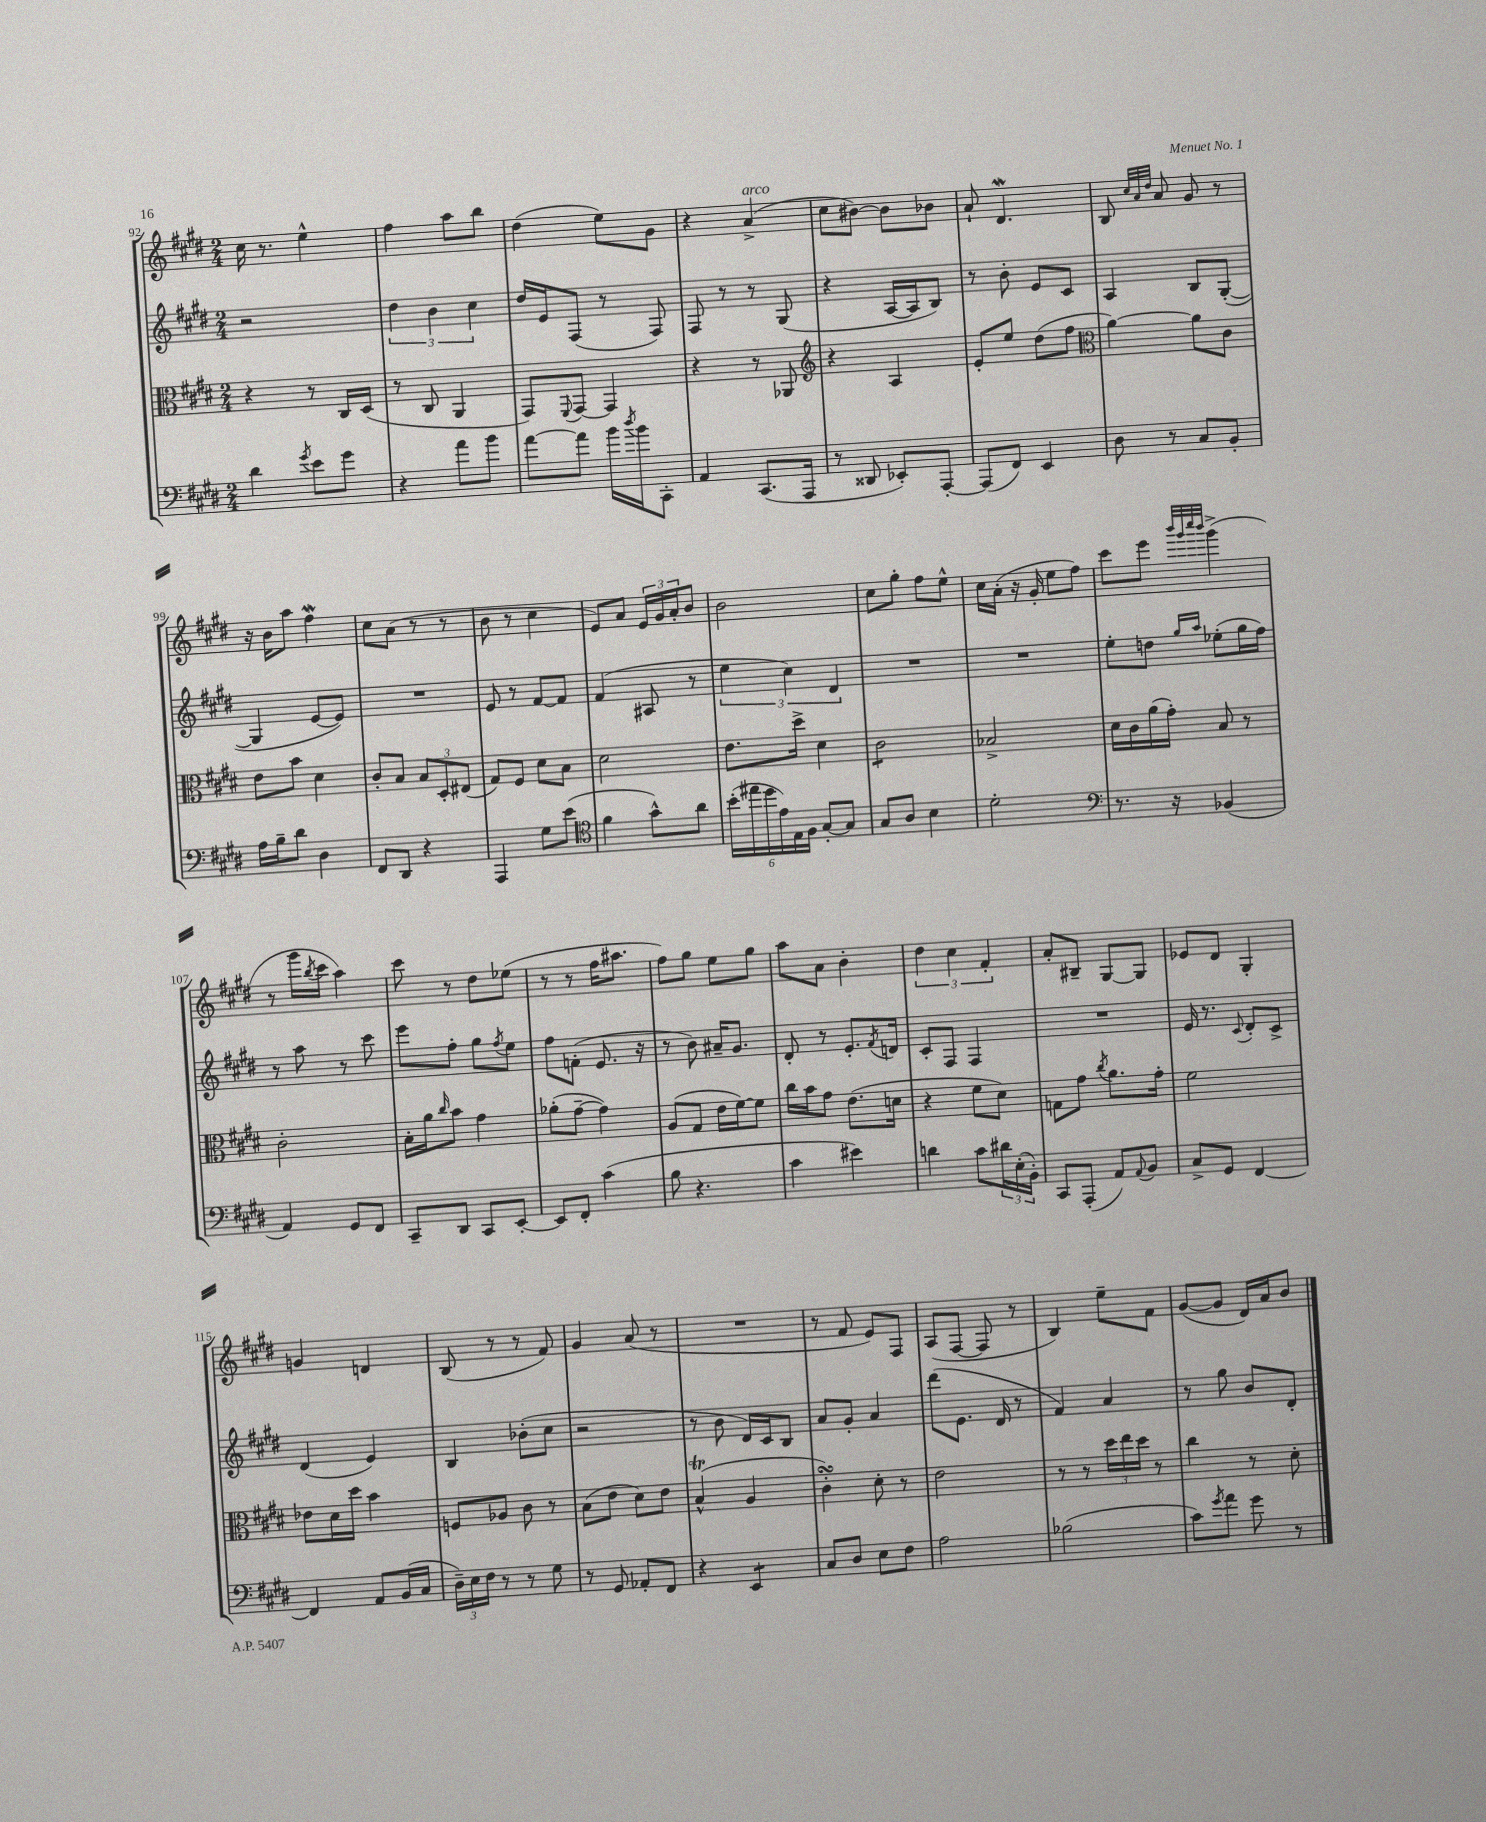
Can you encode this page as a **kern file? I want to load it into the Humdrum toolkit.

**kern	**kern	**kern	**kern
*part4	*part3	*part2	*part1
*staff4	*staff3	*staff2	*staff1
*clefF4	*clefC3	*clefG2	*clefG2
*k[f#c#g#d#]	*k[f#c#g#d#]	*k[f#c#g#d#]	*k[f#c#g#d#]
*M2/4	*M2/4	*M2/4	*M2/4
=92	=92	=92	=92
4d#\	4r	2r	16cc#\
.	.	.	8.r
8qg#/	.	.	.
8e\L	8r	.	4ee^^\
8g#\J	16C#/LL	.	.
.	(16D#/JJ	.	.
=93	=93	=93	=93
4r	8r	6dd#\	4ff#\
.	8C#/	.	.
.	.	6b\	.
8a\L	4AA/	.	8aa\L
.	.	6cc#\	.
8b\J	.	.	8bb\J
=94	=94	=94	=94
[8a\L	8GG#/L)	16dd#/LL	(4dd#\
.	.	16e/J	.
.	8qqFF#/	.	.
8a\J]	[8GG#/J	(8F#/J	.
16b\LL	4GG#/]	8r	8ee\L)
8qdd#/	.	.	.
16b\J	.	.	.
8CC#'\J	.	8F#/)	8g#\J
=95	=95	=95	=95
4AA/	4r	8F#/	4r
.	.	8r	.
!	!	!	!LO:TX:a:i:t=arco
(8.CC#/L	8r	8r	(4a^/
.	8AA-X/	(8G#/	.
16AAA/Jk	.	.	.
=96	=96	=96	=96
*	*clefG2	*	*
8r	4r	4r	8cc#\L
8DD##X/	.	.	[8b#X\J)
8EE-X'/L)	4A/	[16A/LL	8b#\L]
.	.	16A/J]	.
[8AAA'/J	.	8B/J)	8b-X\J
=97	=97	=97	=97
(8AAA/L]	8e'/L	8r	8a`/
8FF#/J)	8ee/J	8b'\	4.d#W/
4EE/	(8dd#\L	8e/L	.
.	8ff#\J	8c#/J	.
=98	=98	=98	=98
*	*clefC3	*	*
8D#\	[4a\)	4A/	8B/
.	.	.	32qqcc#/LLL
.	.	.	32qqa/
.	.	.	32qqdd#/JJJ
8r	.	.	8a/
8C#/L	8a\L]	8B/L	8g#/
8BB'/J	8c#\J	([8G#'/J	8r
!!LO:LB:g=z
=99	=99	=99	=99
16A\LL	8e\L	4G#/]	16r
16B~\J	.	.	16b\KL
8d#\J	8b\J	.	8aa\J
4D#\	4d#\	[8e/L	4ff#W\
.	.	8e/J])	.
=100	=100	=100	=100
8FF#/L	8c#'/L	2r	8cc#\L
8DD#/J	8B/J	.	(8a\J
4r	12B/L	.	8r
.	12D#'/	.	.
.	.	.	8r
.	(12E#X/J	.	.
=101	=101	=101	=101
4AAA/	8G#/L)	8e/	8b\
.	8F#/J	8r	8r
8G#\L	8d#\L	[8f#/L	4cc#\
(8e\J	8B\J	8f#/J]	.
=102	=102	=102	=102
*clefC4	*	*	*
4f#\	2d#\	(4f#/	8e/L)
.	.	.	8a/J
8g#^^\L)	.	8A#X/	24e/LL
.	.	.	24g#/
.	.	.	24a'/J
8a\J	.	8r	8b/J
=103	=103	=103	=103
(24b'\LL	8.e\L	6ee\	2b\
24ee#X\	.	.	.
24dd#\	.	.	.
24e\)	.	.	.
24E\	.	6cc#\)	.
.	16dd#^\Jk	.	.
24F#\JJ	.	.	.
[8G#'/L	4d#\	.	.
.	.	6d#/	.
8G#/J]	.	.	.
=104	=104	=104	=104
*	*tremolo	*	*
8G#/L	8c#\L	2r	8cc#\L
8A/J	8c#\	.	8gg#'\J
4B\	8c#\	.	8ff#\L
.	8c#\J	.	8ee^^\J
*	*Xtremolo	*	*
=105	=105	=105	=105
2d#'\	2B-X^/	2r	16cc#\LL
.	.	.	(16a'\JJ
.	.	.	16r
.	.	.	16g#'/
.	.	.	8ee\L
.	.	.	8ff#\J)
=106	=106	=106	=106
*clefF4	*	*	*
8.r	16d#\LL	8ee'\L	8ccc#\L
.	16c#\	.	.
.	(16a\	8ddn\J	8eee\J
16r	16g#'\JJ)	.	.
.	.	.	32qqbbb/LLL
.	.	.	32qqggg#/
.	.	16qqgg#/LL	32qqcccc#/
.	.	16qqaa/JJ	32qqbbb/JJJ
(4BB-X/	8B/	(8ee-X'\L	(4ggg#^\
.	8r	16gg#\L	.
.	.	16ff#\JJ)	.
!!LO:LB:g=z
=107	=107	=107	=107
4AA/)	2c#'\	8r	8r
.	.	8aa\	16ggg#\LL
.	.	.	8qbb/
.	.	.	16ccc#\JJ
8GG#/L	.	8r	4aa\)
8FF#/J	.	8ccc#\	.
=108	=108	=108	=108
8CC#~/L	16B'\LL	8eee\L	8ccc#\
.	16a\J	.	.
.	16qqcc#/	.	.
8DD#/J	8b\J	8ff#'\J	8r
8CC#/L	4g#\	8gg#\L	8dd#\L
.	.	8qff#/	.
[8EE'/J	.	8ee\J	(8ee-X\J
=109	=109	=109	=109
8EE/L]	(8a-X'\L	8ff#\L	8r
8FF#'/J	[8g#~\J	(8fn'\J	8r
(4c#\	4g#\])	8.e/	16ff#\KL
.	.	.	8.aa#X\J
.	.	16r	.
=110	=110	=110	=110
8B\	(8A/L	8r	8ff#\L)
4.r	8G#/J	8b\)	8gg#\J
.	16e\LL	16a#X~/KL	8ee\L
.	[16f#\J)	8.g#/J	.
.	8f#\J]	.	8gg#\J
=111	=111	=111	=111
4c#\	16cc#\LL	8d#'/	8aa\L
.	16b\J	.	.
.	8g#\J	8r	8a\J
4e#X\)	(8.e\L	8.e'/L	4b'\
.	.	8qf#/	.
.	16dn\Jk	16dn/Jk	.
=112	=112	=112	=112
4dn\	4r	8c#'/L	6dd#\
.	.	8F#/J	.
.	.	.	6cc#\
8c#\L	8f#\L	4F#/	.
.	.	.	6f#'/
24d#X\L	8d#\J)	.	.
(24E'\	.	.	.
24BB'\JJ)	.	.	.
=113	=113	=113	=113
8CC#/L	8Gn\L	2r	8a'/L
(8AAA'/J	8g#\J	.	8B#X~/J
.	8qcc#/	.	.
8AA/L)	8.a\L	.	[8G#/L
8qqAA/	.	.	.
8BB/J	.	.	8G#/J]
.	16g#'\Jk	.	.
=114	=114	=114	=114
8C#^/L	2f#\	16e/	8e-X/L
.	.	8.r	.
8GG#/J	.	.	8d#/J
.	.	8qqc#/	.
[4FF#/	.	8d#'/L	4G#'/
.	.	8c#^/J	.
!!LO:LB:g=z
=115	=115	=115	=115
4FF#/]	8e-X\L	(4d#/	4gn/
.	16d#\L	.	.
.	16dd#\JJ	.	.
8AA/L	4b\	4e/)	4dn/
(16BB/L	.	.	.
16C#/JJ	.	.	.
=116	=116	=116	=116
24D#~\LL)	8Fn/L	4B/	(8B/
24E\	.	.	.
24F#\JJ	.	.	.
8r	8A-X/J	.	8r
8r	8c#\	(8b-X'\L	8r
8G#\	8r	8cc#\J	8f#/)
=117	=117	=117	=117
8r	(8B\L	2r	4g#/
8GG#/	8e\J	.	.
8AA-X'/L	8d#\L)	.	(8a/
8FF#/J	8e\J	.	8r
=118	=118	=118	=118
4r	(4BT^^/	8r	2r
.	.	8b\	.
*tremolo	*	*	*
8EE/L	4A/	16d#/LL)	.
.	.	16c#/J	.
8EE/J	.	8B/J	.
*Xtremolo	*	*	*
=119	=119	=119	=119
8C#/L	4c#sSSS'\)	8a/L	8r
8D#/J	.	8g#'/J	8f#/
8E\L	8d#'\	4a/	8e/L)
8F#\J	8r	.	8F#/J
=120	=120	=120	=120
2A\	2e\	(8ddd#\L	(8A/L
.	.	8.e\J	[8F#/J
.	.	.	8F#/]
.	.	16d#/	.
.	.	8r	8r
=121	=121	=121	=121
(2B-X\	8r	4f#/)	4B/)
.	8r	.	.
.	24dd#\LL	4a/	8ee~\L
.	24ee\	.	.
.	24dd#\JJ	.	.
.	8r	.	8f#\J
=122	=122	=122	=122
8c#\L)	4cc#\	8r	([8g#/L
8qg#/	.	.	.
8a\J	.	8gg#\	8g#/J]
8g#\	8r	8b/L	16d#/LL)
.	.	.	16a/J
8r	8d#'\	8d#'/J	8b/J
==	==	==	==
*-	*-	*-	*-
